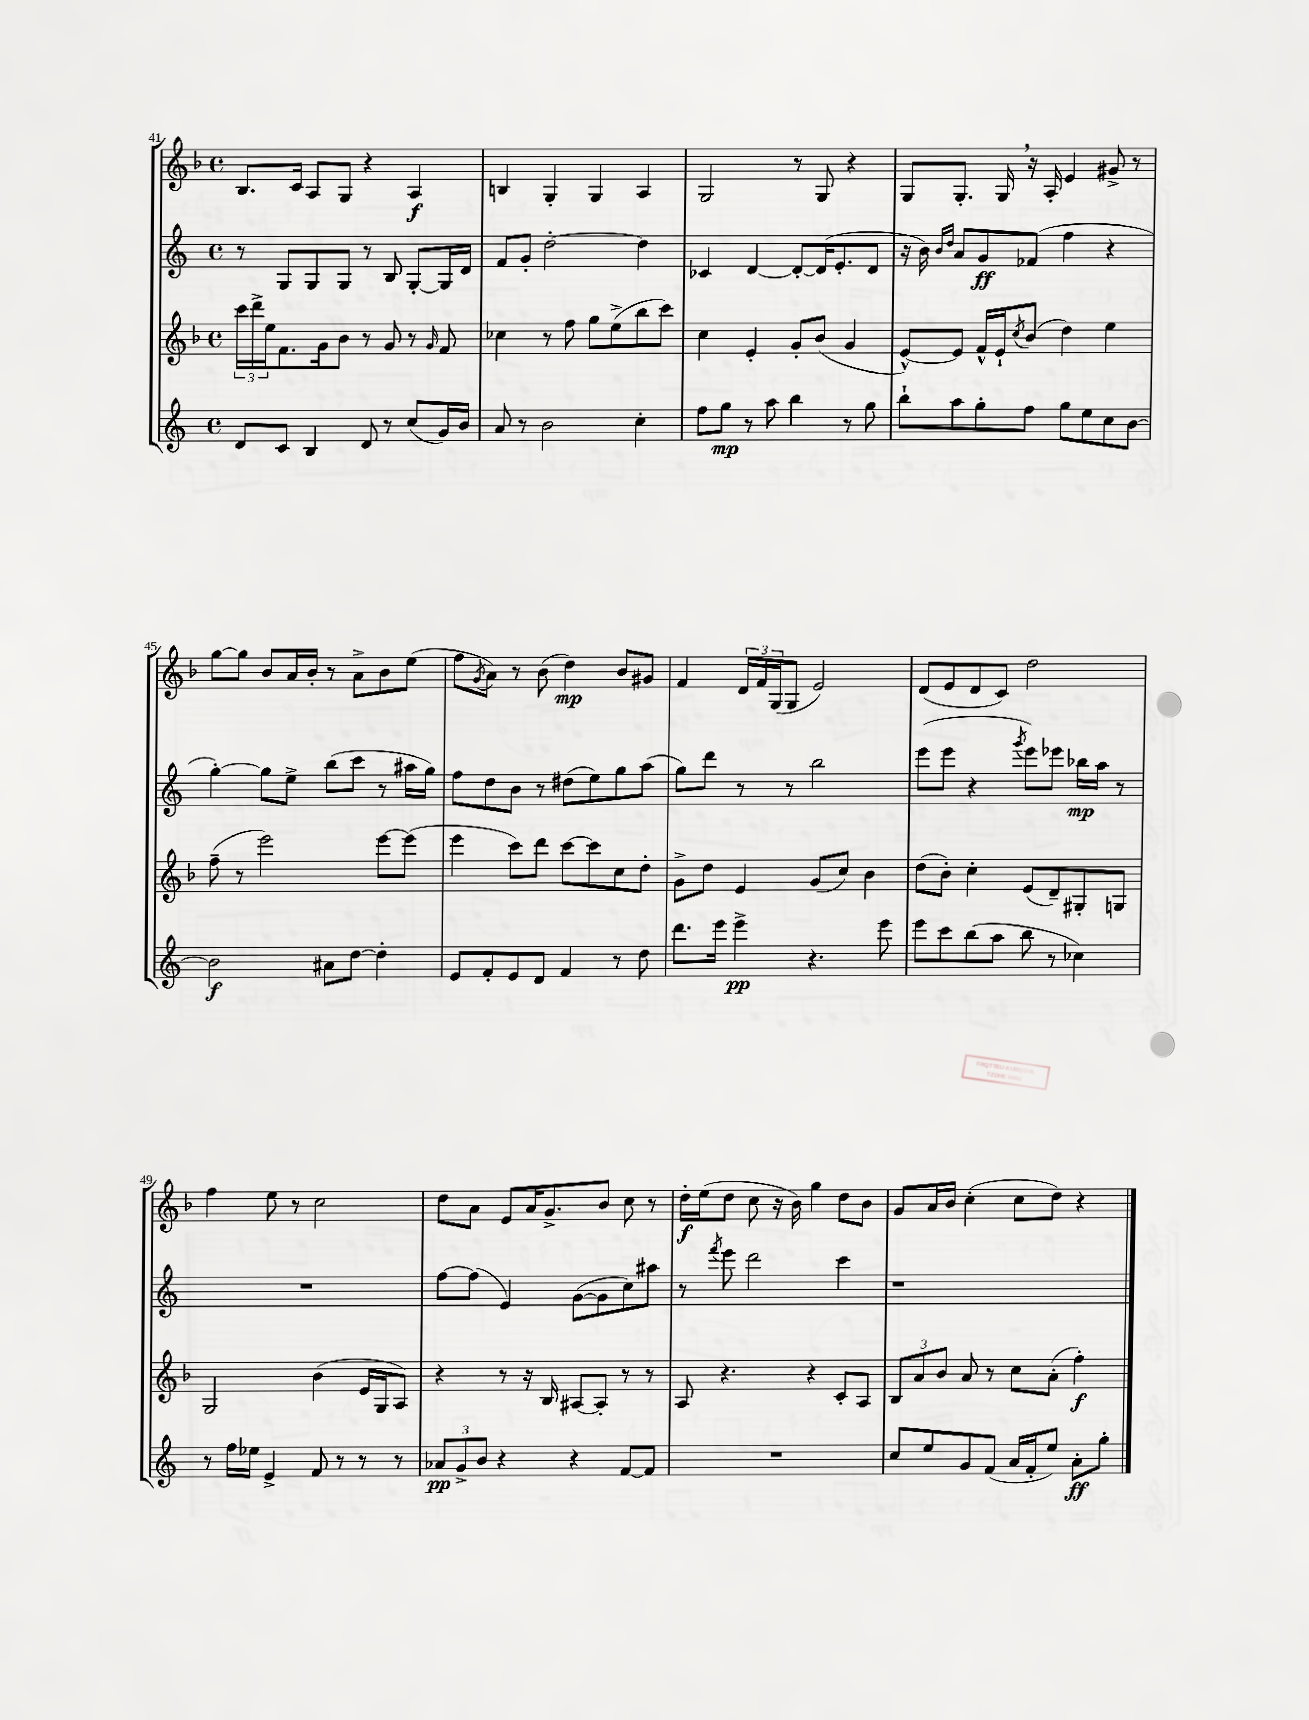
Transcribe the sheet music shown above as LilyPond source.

<<
\new StaffGroup <<
\new Staff = "s0" {
    \clef treble \key f \major \defaultTimeSignature \time 4/4
    bes8. c'16 a8 g8 r4 a4\f |
    b4 g4-. g4 a4 |
    g2 r8 g8 r4 |
    g8 g8.-. g16 \breathe r16 a16-. e'4 gis'8-> r8 |
    g''8~ g''8 bes'8 a'16 bes'16-. r8 a'8-> bes'8 e''8( |
    f''8 \acciaccatura { g'8 } a'8) r8 bes'8( d''4\mp) bes'8 gis'8 |
    f'4 \tuplet 3/2 { d'16 f'16 g16( } g8 e'2) |
    d'8( e'8 d'8 c'8) d''2 |
    f''4 e''8 r8 c''2 |
    d''8 a'8 e'8 a'16 g'8.-> bes'8 c''8 r8 |
    d''16-.\f e''16( d''8 c''8 r16 bes'16) g''4 d''8 bes'8 |
    g'8 a'16 bes'16 c''4-.( c''8 d''8) r4 \bar "|." |
}
\new Staff = "s1" {
    \clef treble \key c \major \defaultTimeSignature \time 4/4
    r8 g8 g8 g8 r8 b8 g8~-. g16 d'16 |
    f'8 g'8-. d''2~-. d''4 |
    ces'4 d'4~ d'8~-. d'16( e'8.-. d'8 |
    r16 b'16) \grace { b'16 d''16 } a'8 g'8\ff fes'8( f''4 r4 |
    g''4~-.) g''8 e''8-> b''8( c'''8 r8 ais''16 g''16) |
    f''8 d''8 b'8 r8 dis''8( e''8) g''8 a''8( |
    g''8) d'''8 r8 r8 b''2 |
    e'''8( e'''8 r4 \acciaccatura { g'''8 } e'''8) ees'''8 bes''16\mp a''16 r8 |
    R1 |
    f''8~ f''8( e'4) g'8~( g'8 c''8) ais''8 |
    r8 \acciaccatura { f'''8 } e'''8 d'''2 c'''4 |
    r1 \bar "|." |
}
\new Staff = "s2" {
    \clef treble \key f \major \defaultTimeSignature \time 4/4
    \tuplet 3/2 { c'''16 d'''16-> e''16 } f'8. g'16 bes'8 r8 g'8 r8 \grace { g'16 } f'8 |
    ces''4 r8 f''8 g''8 e''8->( bes''8 c'''8) |
    c''4 e'4-. g'8-. bes'8( g'4 |
    e'8~-^) e'8 f'16-^ e'16-! \acciaccatura { c''8 } bes'8( d''4) e''4 |
    f''8--( r8 e'''2) e'''8~ e'''8( |
    e'''4 c'''8) d'''8 c'''8~ c'''8 c''8 d''8-. |
    g'8-> d''8 e'4 g'8( c''8) bes'4 |
    d''8( bes'8-.) c''4-. e'8( d'8--) gis8-. g8 |
    g2 bes'4( e'16 g16 a8) |
    r4 r8 r16 bes16 ais8~ ais8-. r8 r8 |
    a8 r4. r4 c'8-. a8 |
    \tuplet 3/2 { bes8 a'8 bes'8 } a'8 r8 c''8 a'8-.( f''4-.\f) \bar "|." |
}
\new Staff = "s3" {
    \clef treble \key c \major \defaultTimeSignature \time 4/4
    d'8 c'8 b4 d'8 r8 c''8( g'16) b'16 |
    a'8 r8 b'2 c''4-. |
    f''8 g''8\mp r8 a''8 b''4 r8 g''8 |
    b''8-! a''8 g''8-. f''8 g''8 e''8 c''8 b'8~ |
    b'2\f ais'8 d''8~ d''4-. |
    e'8 f'8-. e'8 d'8 f'4 r8 d''8 |
    d'''8. e'''16 e'''4->\pp r4. e'''8 |
    e'''8 c'''8 b''8( a''8 b''8 r8 ces''4) |
    r8 f''16 ees''16 e'4-> f'8 r8 r8 r8 |
    \tuplet 3/2 { aes'8\pp g'8-> b'8 } r4 r4 f'8~ f'8 |
    R1 |
    c''8 e''8 g'8 f'8( a'16 f'16-. e''8) a'8-.\ff g''8-. \bar "|." |
}
>>
>>
\layout { \context { \Score currentBarNumber = #41 } }
